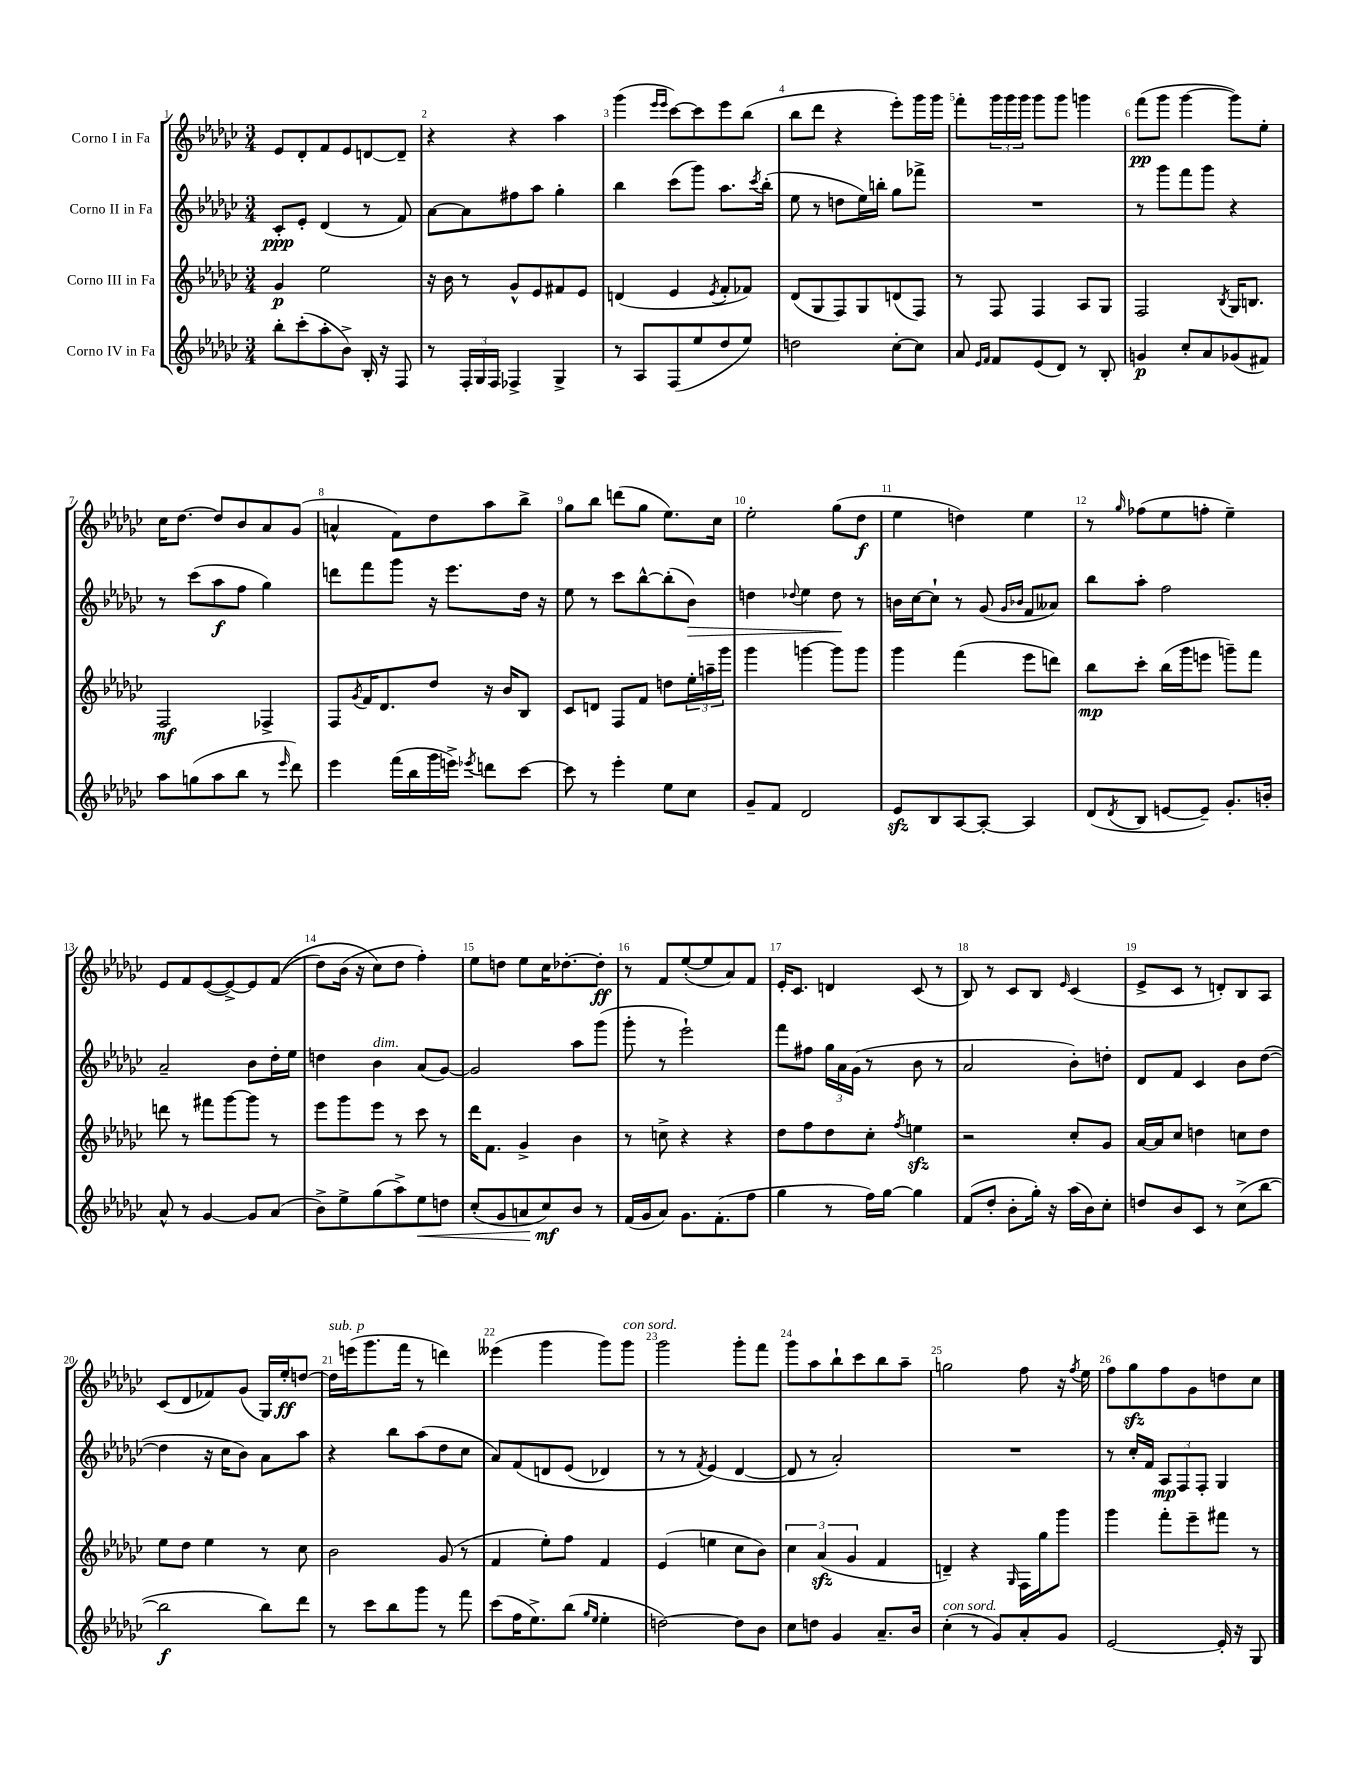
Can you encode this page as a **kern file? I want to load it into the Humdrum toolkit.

**kern	**kern	**kern	**kern
*staff4	*staff3	*staff2	*staff1
*clefG2	*clefG2	*clefG2	*clefG2
*k[b-e-a-d-g-c-]	*k[b-e-a-d-g-c-]	*k[b-e-a-d-g-c-]	*k[b-e-a-d-g-c-]
*M3/4	*M3/4	*M3/4	*M3/4
8bb-'	4g-	8c-'	8e-
(8ccc-'	.	8e-'	8d-'
8aa-'	2ee-	(4d-	8f
8b-^)	.	.	8e-
16B-'	.	8r	[8d
16r	.	.	.
8F	.	8f)	8d~]
=	=	=	=
8r	16r	[8a-	4r
.	16b-	.	.
24F'	8r	8a-]	.
24G-	.	.	.
24F	.	.	.
4F-^	8g-^^	8ff#	4r
.	8e-	8aa-	.
4G-^	8f#	4gg-'	4aa-
.	8e-	.	.
=	=	=	=
8r	(4d	4bb-	(4ggg-
8A-	.	.	.
.	.	.	16qqeee-
.	.	.	16qqeee-
(8F	4e-	(8ccc-	[8ccc-)
8ee-	.	8ggg-)	8ccc-]
.	8qe-	.	.
8dd-	8f'	8.aa-	8eee-
8ee-)	8f-)	.	(8bb-
.	.	8qccc-	.
.	.	(16bb-'	.
=	=	=	=
2dd	(8d-	8ee-	8bb-
.	8G-	8r	8ddd-
.	8F)	8dd	4r
.	8G-	16ee-)	.
.	.	16bb'	.
[8cc-'	(8d	8gg-	8eee-')
8cc-]	8F)	8fff-^	16ggg-
.	.	.	16ggg-
=	=	=	=
8a-	8r	2.r	8fff'
16qqe-	.	.	.
16qqf	.	.	.
8f	8F	.	24ggg-
.	.	.	24ggg-
.	.	.	24ggg-
(8e-	4F	.	8ggg-
8d-)	.	.	8ggg-
8r	8A-	.	4ggg
8B-'	8G-	.	.
=	=	=	=
4g	2F	8r	(8fff
.	.	8ggg-	8ggg-
8cc-'	.	8fff	[4ggg-
8a-	.	8ggg-	.
.	8qB-	.	.
(8g-	16G-	4r	8ggg-])
.	8.B	.	.
8f#)	.	.	8ee-'
=	=	=	=
8aa-	2F	8r	16cc-
.	.	.	[8.dd-
(8gg	.	(8ccc-	.
8aa-	.	8aa-	8dd-]
8bb-	.	8ff	8b-
8r	4F-^	4gg-)	8a-
16qqeee-	.	.	.
8ddd-)	.	.	(8g-
=	=	=	=
4eee-	8F	8ddd	4a^^
.	8qg-	.	.
.	16f	8fff	.
.	8.d-	.	.
(16fff	.	8ggg-	8f)
16bb-	.	.	.
16ggg-	8dd-	16r	8dd-
16eee^)	.	8.eee-	.
8qeee-	.	.	.
8ddd	16r	.	8aa-
.	16b-	.	.
[8ccc-	8B-	16dd-	8bb-^
.	.	16r	.
=	=	=	=
8ccc-]	8c-	8ee-	8gg-
8r	8d	8r	8bb-
4eee-'	8F	8ccc-	(8ddd
.	8f	[8bb-^^	8gg-
8ee-	8dd	(8bb-']	8.ee-)
8cc-	24ee-'	8b-)	.
.	24aa~	.	.
.	.	.	16cc-
.	24ggg-	.	.
=	=	=	=
8g-~	4ggg-	4dd	2ee-'
8f	.	.	.
.	.	8qqdd-	.
2d-	[4ggg	4ee-	.
.	8ggg]	8dd-	(8gg-
.	8ggg	8r	8dd-
=	=	=	=
8e-	4ggg-	16b	4ee-
.	.	[16cc-	.
8B-	.	8cc-`]	.
[8A-	(4fff	8r	4dd)
8A-'_	.	(8g-	.
.	.	16qqg-	.
.	.	16qqb-	.
4A-]	8eee-	8f	4ee-
.	8ddd)	8a--)	.
=	=	=	=
(8d-	8bb-	8bb-	8r
8qd-	.	.	16qqgg-
8B-	8ccc-'	8aa-'	(8ff-
[8e	(16bb-	2ff	8ee-
.	16ggg-	.	.
8e~])	8eee	.	8ff'
8.g-'	8ggg~)	.	4ee-~)
.	8fff	.	.
16b'	.	.	.
=	=	=	=
8a-^^	8ddd	2a-~	8e-
8r	8r	.	8f
[4g-	8fff#	.	([8e-
.	[8ggg-	.	8e-^_)
8g-]	8ggg-]	8b-	8e-]
(8a-	8r	16dd-'	&((8f
.	.	16ee-	.
=	=	=	=
8b-^)	8eee-	4dd	8dd-)
8ee-^	8ggg-	.	(16b-
.	.	.	16r
(8gg-	8eee-	4b-	8cc-&)
8aa-^)	8r	.	8dd-
8ee-	8ccc-	(8a-	4ff')
8dd	8r	[8g-)	.
=	=	=	=
(8cc-'	16ddd-	2g-]	8ee-
.	8.f	.	.
8g-	.	.	8dd
8a	4g-^	.	8ee-
8cc-)	.	.	16cc-
.	.	.	[8.dd-'
8b-	4b-	8aa-	.
8r	.	(8ggg-	8dd-']
=	=	=	=
(16f	8r	8ggg-'	8r
16g-	.	.	.
8a-)	8cc^	8r	8f
8.g-	4r	2eee-`)	([8ee-'
.	.	.	8ee-]
(8.f'	.	.	.
.	4r	.	8a-)
8ff	.	.	8f
=	=	=	=
4gg-	8dd-	8fff	16e-'
.	.	.	8.c-
.	8ff	8ff#	.
8r	8dd-	24gg-	4d
.	.	24a-	.
.	.	(24g-	.
16ff)	8cc-'	8r	.
[16gg-	.	.	.
.	8qff	.	.
4gg-]	4ee	8b-	(8c-
.	.	8r	8r
=	=	=	=
(8f	2r	2a-	8B-)
8dd-'	.	.	8r
8b-'	.	.	8c-
16gg-')	.	.	8B-
16r	.	.	.
.	.	.	16qqe-
(16aa-	8cc-'	8b-')	(4c-
16b-)	.	.	.
8cc-'	8g-	8dd'	.
=	=	=	=
8dd	[16a-	8d-	8e-^
.	16a-]	.	.
8b-	8cc-	8f	8c-
8c-	4dd	4c-	8r
8r	.	.	8d')
(8cc-^	8cc	8b-	8B-
[8bb-	8dd	([8dd-	8A-
=	=	=	=
2bb-]	8ee-	4dd-]	(8c-
.	8dd-	.	8d-
.	4ee-	16r	8f-)
.	.	16cc-	.
.	.	8b-)	(8g-
8bb-)	8r	8a-	16G-)
.	.	.	16ee-'
8ddd-	8cc-	8aa-	[8dd
=	=	=	=
8r	2b-	4r	16dd]
.	.	.	(16eee
8ccc-	.	.	8.ggg-
8bb-	.	8bb-	.
.	.	.	16fff
8ggg-	.	(8aa-	8r
8r	(8g-	8dd-	4ddd)
8fff	8r	8cc-	.
=	=	=	=
(8ccc-	4f	8a-)	(4eee--
16ff	.	&(8f	.
8.ee-^)	.	.	.
.	8ee-')	8d	4ggg-
(8bb-	8ff	(8e-	.
16qqgg-	.	.	.
16qqee-	.	.	.
4ee-'	4f	4d-)	8ggg-)
.	.	.	8ggg-
=	=	=	=
[2dd)	(4e-	8r	2ggg-
.	.	8r	.
.	.	8qf	.
.	4ee	(4e-&)	.
8dd]	8cc-	[4d-	8ggg-'
8b-	8b-)	.	8fff
=	=	=	=
8cc-	6cc-	8d-]	8ggg-
8dd	.	8r	8aa-
.	(6a-	.	.
4g-	.	2a-')	8bb-`
.	6g-	.	.
.	.	.	8ccc-
8.a-~	4f	.	8bb-
.	.	.	8aa-~
16b-	.	.	.
=	=	=	=
(4cc-'	4d~)	2.r	2gg
8r	4r	.	.
8g-)	.	.	.
.	16qqG-	.	.
8a-'	16F	.	8ff
.	16gg-	.	.
8g-	8ggg-	.	16r
.	.	.	8qff
.	.	.	16ee-
=	=	=	=
[2e-	4ggg-	8r	8ff
.	.	16cc-'	8gg-
.	.	16f	.
.	8fff'	12A-	8ff
.	.	12F	.
.	8eee-~	.	8g-
.	.	12F'	.
16e-']	8fff#	4G-	8dd
16r	.	.	.
8G-	8r	.	8cc-
==	==	==	==
*-	*-	*-	*-
